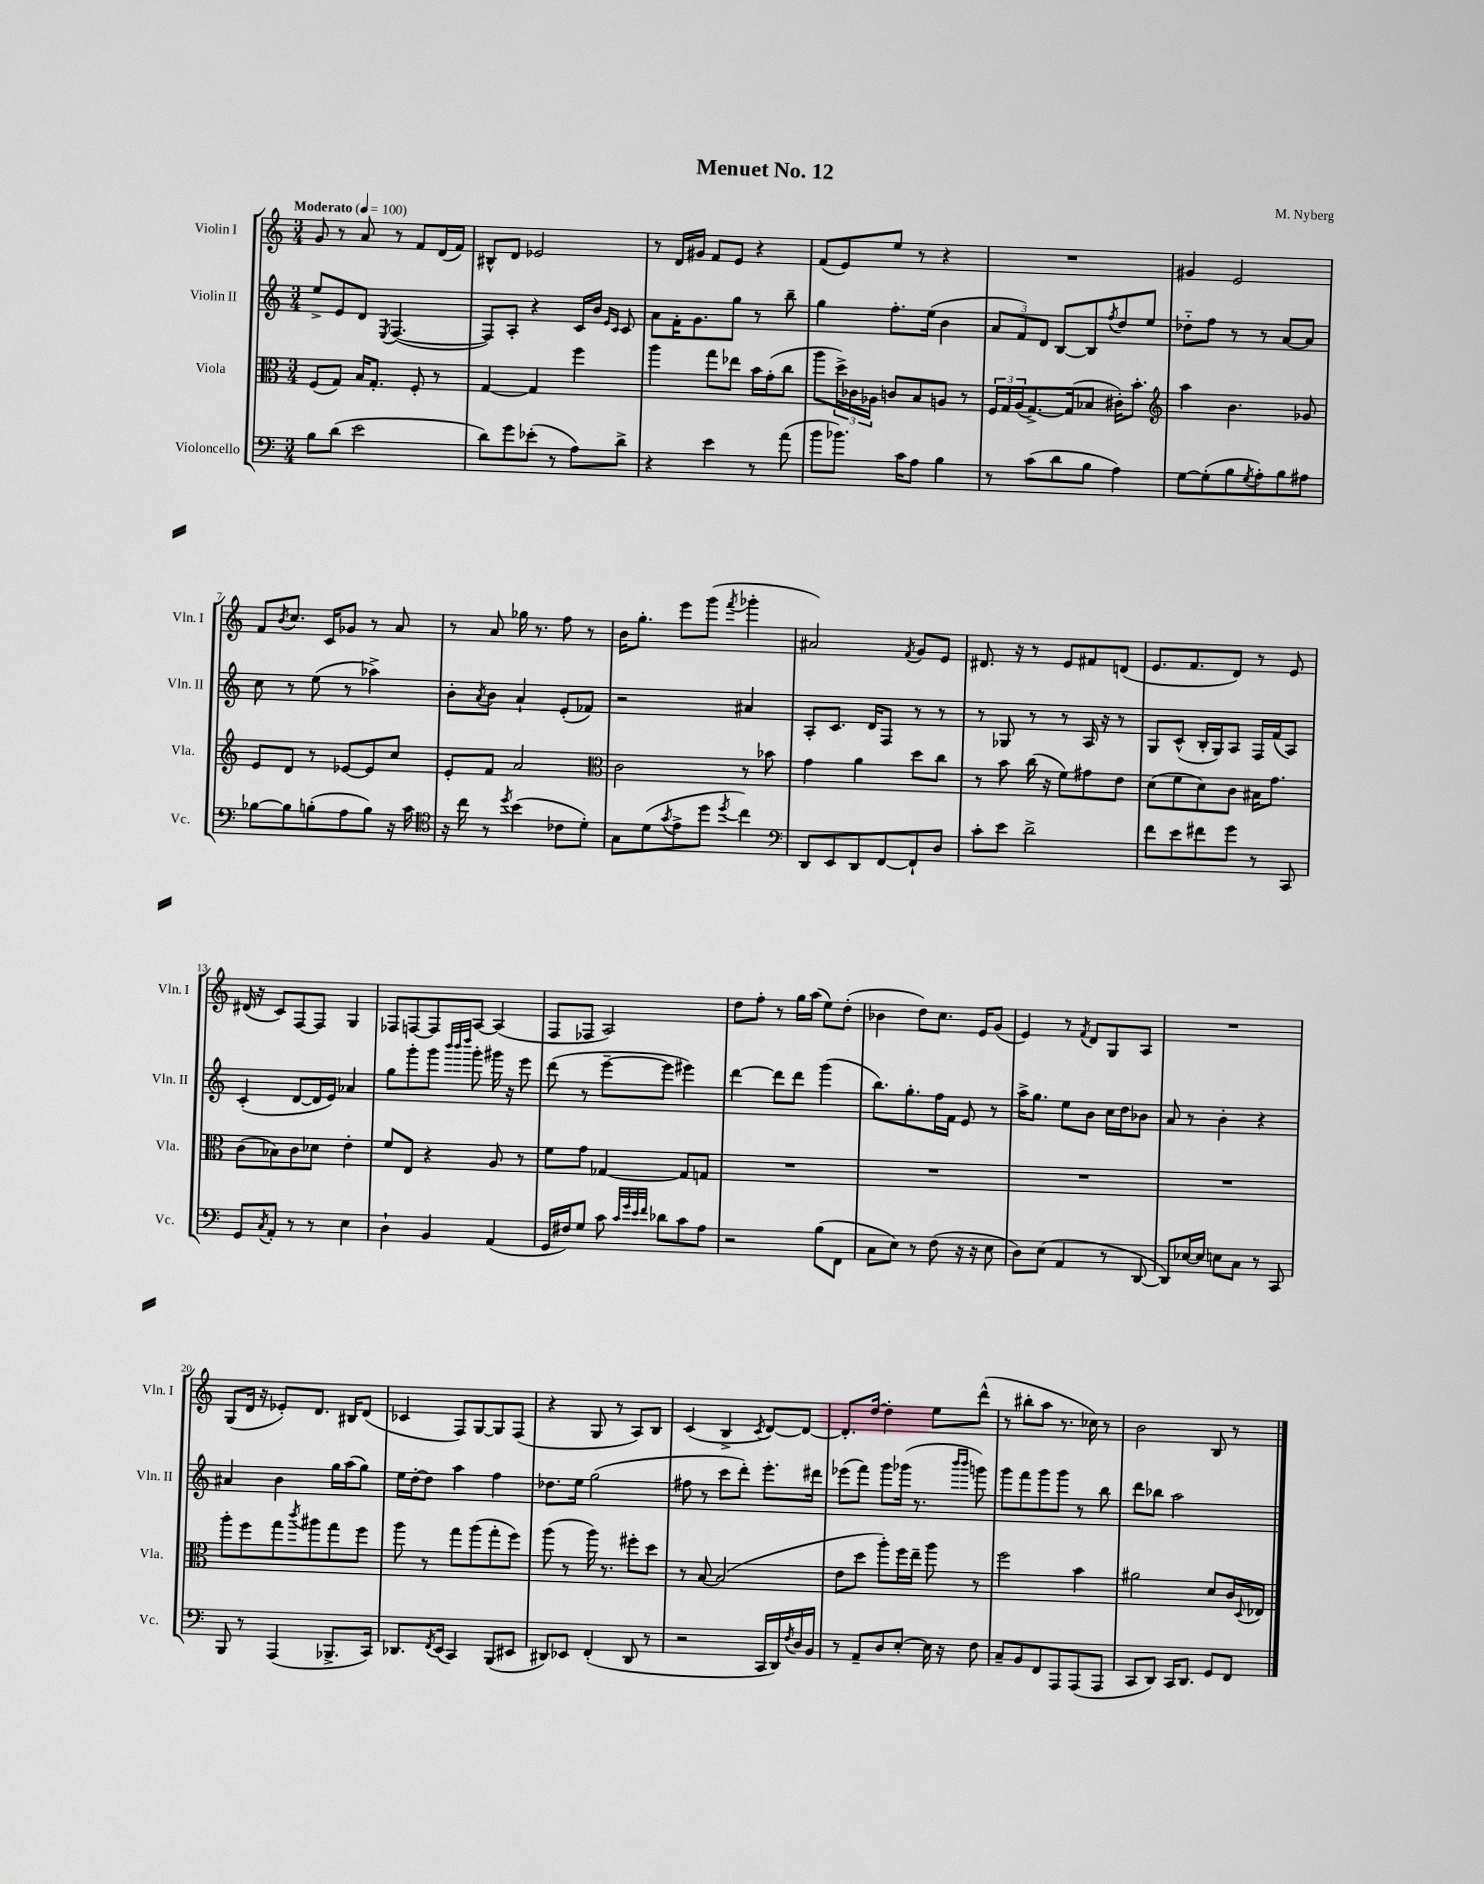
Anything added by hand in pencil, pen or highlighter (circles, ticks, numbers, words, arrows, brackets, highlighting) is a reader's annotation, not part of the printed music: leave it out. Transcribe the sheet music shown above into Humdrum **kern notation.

**kern	**kern	**kern	**kern
*staff4	*staff3	*staff2	*staff1
*clefF4	*clefC3	*clefG2	*clefG2
*k[]	*k[]	*k[]	*k[]
*M3/4	*M3/4	*M3/4	*M3/4
*MM100	*MM100	*MM100	*MM100
8B	(8F	8ee^	8g
(8d	8G)	8e	8r
2e	16B	8d	8a
.	8.G'	.	.
.	.	8qE	.
.	.	([4.F	8r
.	8F'	.	8f
.	8r	.	(16d
.	.	.	16f)
=	=	=	=
8d)	[4G	8F])	8B#^^
8g	.	8A'	8d
(8e-'	4G]	4r	2e-
8r	.	.	.
8A)	4ff	16c	.
.	.	16b	.
.	.	16qqe	.
.	.	16qqc	.
8d^	.	8c	.
=	=	=	=
4r	4aa	8a	8r
.	.	16f'	16d
.	.	8.g	16g#
4e	8gg	.	8f
.	8ee-	8gg	8e
8r	16b	8r	4r
.	(16g'	.	.
(8a	8cc	8bb~	.
=	=	=	=
8b	8aa	4gg	(8f
8.b-)	24dd^)	.	8e)
.	24c-	.	.
.	24A-	.	.
.	8c	8.ff'	8ee
16c	.	.	.
8A	8B	.	8r
.	.	(16ee	.
4B	8A	4b	4r
.	8r	.	.
=	=	=	=
8r	24F	12a	2.r
.	24G	.	.
.	(24A	12f)	.
(8c	[8.G^)	.	.
.	.	12d	.
8d	.	[8B	.
.	(16G]	.	.
8B	8B-	8B]	.
.	.	8qff	.
4A)	16c#')	8dd	.
.	8.b'	.	.
.	.	8ee	.
=	=	=	=
*	*clefG2	*	*
[8G	4aa	8dd-'~	4g#
(8G']	.	8ff	.
8B	4.b	8r	2e
8qG	.	.	.
8A')	.	8r	.
8B	.	[8a	.
8A#	8g-	8a]	.
=	=	=	=
[8B-	8e	8cc	8f
.	.	.	8qb
8B-]	8d	8r	8.cc
(8B'	8r	(8ee	.
.	.	.	16c
8A	[8e-	8r	8g-
8B)	8e-]	4aa-^)	8r
16r	8cc	.	8a
16c	.	.	.
=	=	=	=
*clefC4	*	*	*
16r	8e'	8b'	8r
16cc	.	.	.
.	.	8qa	.
8r	8f	8b	8a
8qdd	.	.	.
(4b	2a	4a`	16gg-
.	.	.	8.r
8c-	.	(8e'	8ff
8d')	.	8f-)	8r
=	=	=	=
*	*clefC3	*	*
8G	2c	2r	16b
.	.	.	8.gg'
(8d	.	.	.
8qg	.	.	.
8e^	.	.	8eee
8dd	.	.	(8ggg
8qdd	.	.	8qfff
4cc)	8r	4a#	4ggg-'
.	8b-	.	.
=	=	=	=
*clefF4	*	*	*
8DD	4g	8A'	2a#)
8EE	.	8.c	.
8DD	4a	.	.
.	.	16d	.
[8FF	.	8F	.
.	.	.	8qf
8FF`]	8dd	8r	8g
8D	8cc	8r	8e
=	=	=	=
8c'	8r	8r	8.d#
8e	8b	8G-	.
.	.	.	16r
2d^	(16cc	8r	8r
.	16r	.	.
.	8f)	8r	8e
.	8g#	16A	8f#
.	.	16r	.
.	8e	8r	(8d
=	=	=	=
8f	(8d	8G	8.e
8e	8f	(8c^^	.
.	.	.	8.f
8f#	8d)	16B'	.
.	.	16G)	.
8g	8c	8A	8d)
8r	16B#	16F	8r
.	8.g	(16f	.
8CC	.	8A)	8e
=	=	=	=
8GG	(8c	(4c'	(16d#
.	.	.	16r
8qC	.	.	.
8AA'	8B-)	.	8c)
8r	8c	[8d	[8F
8r	8d-	16d]	8F]
.	.	16e)	.
4E	4e'	4a-	4G
=	=	=	=
4D`	8f	8gg	8F-
.	8E	8ggg'	[8F
4BB	4r	8ggg	8F]
.	.	32qqbbb	.
.	.	32qqbbb	.
.	.	32qqdddd	.
.	.	8ggg'	[8A
(4AA	8A	16ggg#	(4A]
.	.	16r	.
.	8r	8eee	.
=	=	=	=
16GG	8f	(8ddd	8F
16F#)	.	.	.
8G	8g	8r	8F-
8c	[4G-	[8eee~	2A)
32qqc	.	.	.
32qqg	.	.	.
32qqe	.	.	.
32qqf	.	.	.
8d-	.	8eee]	.
8c	8G-]	4eee#)	.
8A	8G	.	.
=	=	=	=
2r	2.r	[4ddd	8dd
.	.	.	8ff'
.	.	8ddd]	8r
.	.	8ddd	16gg
.	.	.	(16aa
(8B	.	(4ggg	8ee)
8FF	.	.	(8dd'
=	=	=	=
8C	2.r	8.bb)	4b-
8E)	.	.	.
.	.	8.gg'	.
8r	.	.	8dd)
(8F	.	16ff	8.cc
.	.	16f	.
16r	.	8e	.
16r	.	.	16e
8E	.	8r	(8g
=	=	=	=
8D)	2.r	16aa^	4e)
.	.	8.gg	.
(8E	.	.	.
4AA	.	8ee	8r
.	.	.	8qf
.	.	8b	8d
8r	.	16cc	8G
.	.	16dd	.
[8DD	.	8b-	8A
=	=	=	=
8DD])	2.r	8a	2.r
[16E-	.	8r	.
16E-]	.	.	.
8E	.	4b'	.
8C	.	.	.
8r	.	4r	.
8CC	.	.	.
=	=	=	=
8BBB	8aa'	4a#	(8G
8r	8ff	.	16d
.	.	.	16r
(4AAA	8gg	4b	8e-')
.	8qccc	.	.
.	8aa#	.	8.d
8.BBB-^	8gg	16gg	.
.	.	(16aa	16B#
.	8ff	8gg)	(8d
16CC)	.	.	.
=	=	=	=
8.DD-	8aa	16ee	4c-
.	.	[16dd'	.
.	8r	8dd]	.
8qFF	.	.	.
(16EE	.	.	.
4CC)	8gg	4aa	8F)
.	(8aa	.	[8G
(8BBB	8gg'	4ff	8G]
8EE#	8ff)	.	(8F
=	=	=	=
8DD#)	(8aa	8.dd-	4r
8EE-	8r	.	.
.	.	16ee	.
(4FF'	16aa)	(2gg	8G
.	8.r	.	.
.	.	.	8r
8DD#	8ff#'	.	8A)
8r	8dd	.	8B
=	=	=	=
2r	8r	8ff#	(4c
.	[8B	8r	.
.	(2B]	8ccc	4B^
.	.	8ddd')	.
.	.	.	8qc
16CC	.	8.eee'	[8d)
16DD)	.	.	.
8qF	.	.	.
16D	.	.	8d_
16BB	.	16ddd#	.
=	=	=	=
8r	8e	(8eee-	8.d']
8AA~	8dd	8fff)	.
.	.	.	[16dd
8D	8aa')	8ggg	4dd']
[8E'	16ff	(16ggg-	.
.	16ee~	8.r	.
16E]	8aa	.	8ee
16r	.	.	.
.	.	16qqbbb	.
.	.	16qqbbb	.
8F	8r	8ggg)	(8ddd^^
=	=	=	=
8C~	2ff	8ggg	8r
8BB	.	8fff	8bb#'
8FF	.	8ggg	8aa
8AAA	.	8ggg	8.r
(8AAA	4b	8r	.
.	.	.	16cc-)
8AAA	.	8bb	8r
=	=	=	=
8CC	2a#	8ddd	2b
8DD)	.	8bb-	.
16CC	.	2aa	.
8.DD	.	.	.
8GG	8d	.	8B
8FF	16c	.	8r
.	8qqD	.	.
.	16E-	.	.
==	==	==	==
*-	*-	*-	*-
